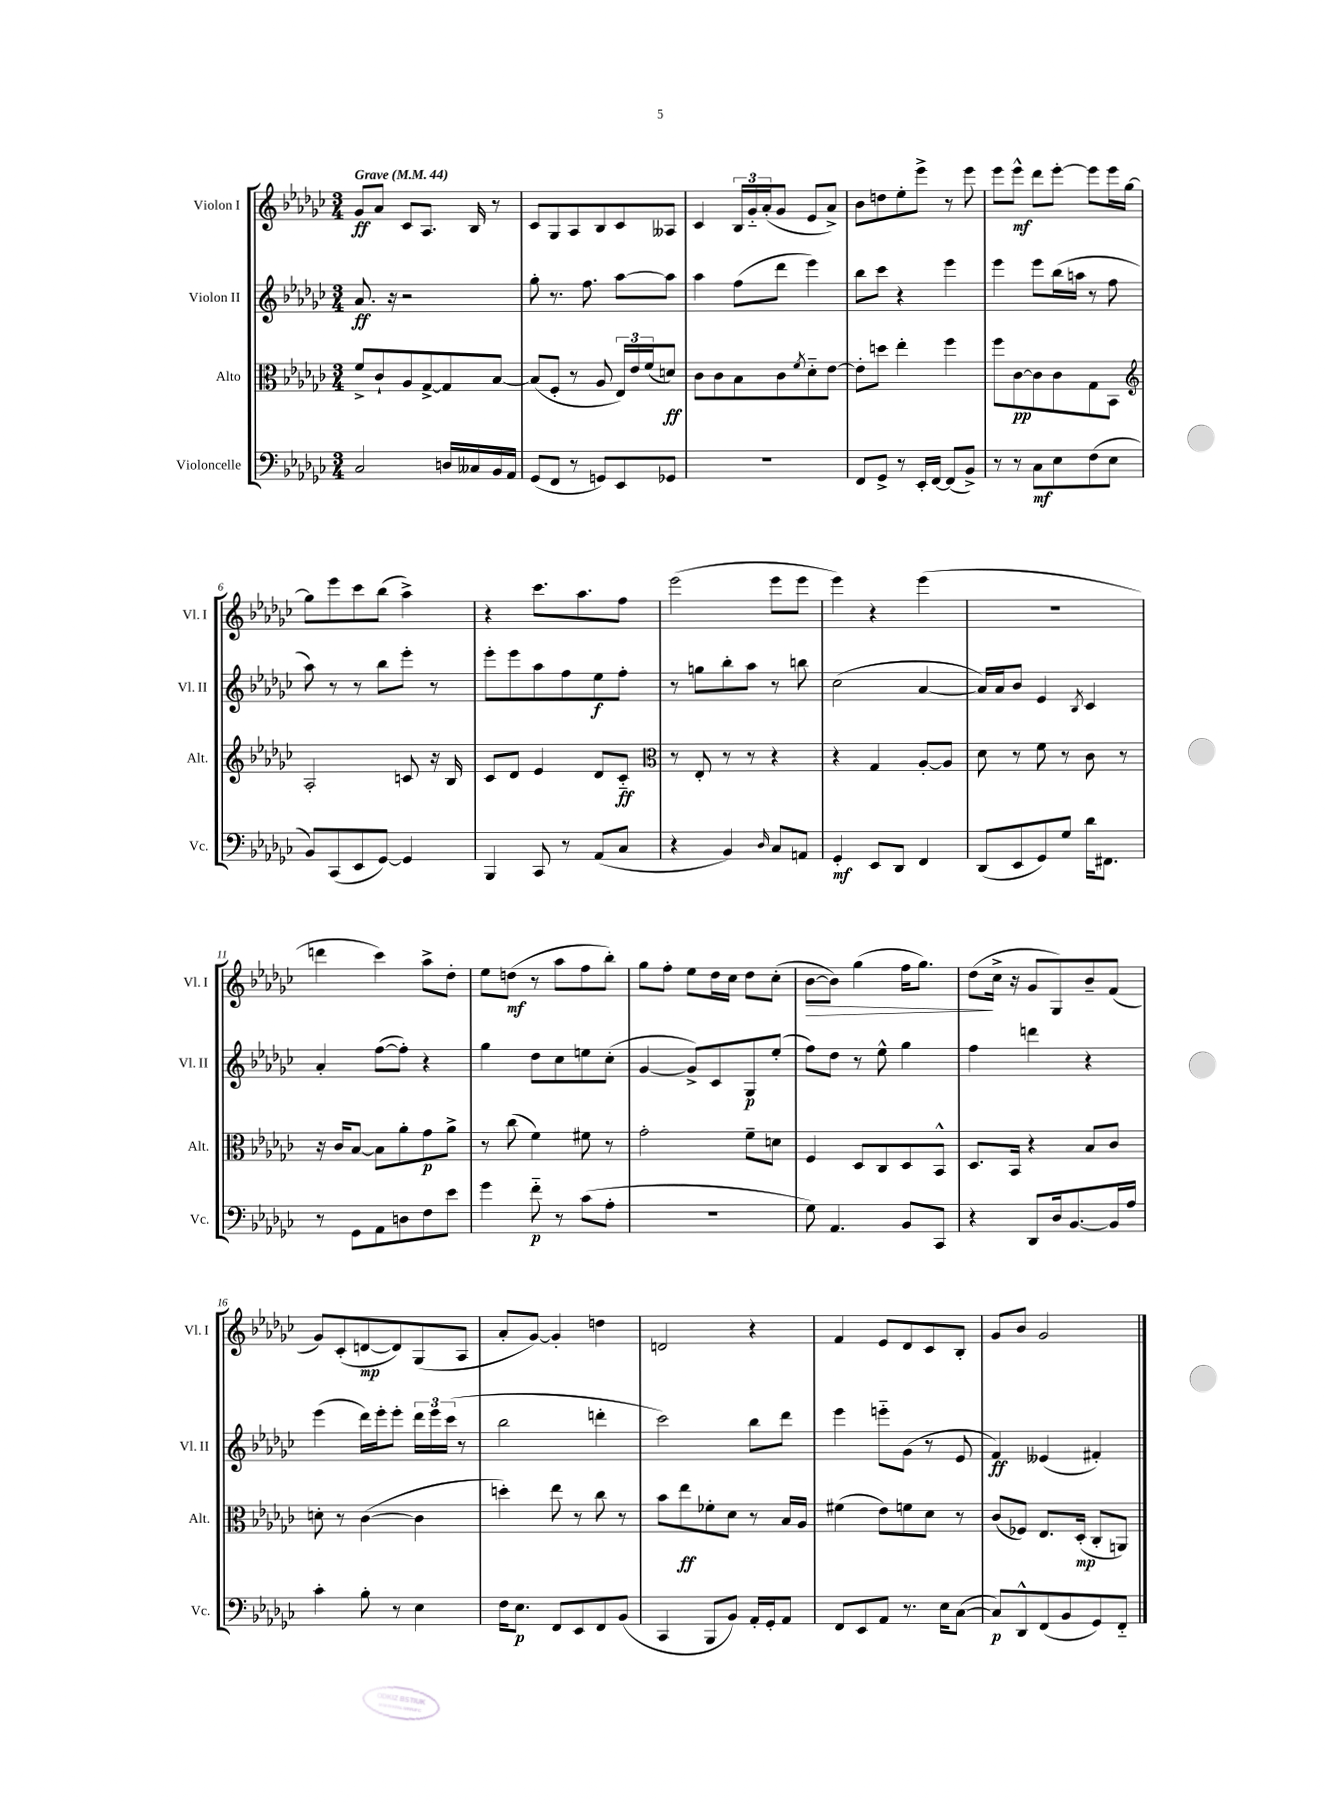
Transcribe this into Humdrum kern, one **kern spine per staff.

**kern	**dynam	**kern	**dynam	**kern	**dynam	**kern	**dynam
*part4	*part4	*part3	*part3	*part2	*part2	*part1	*part1
*staff4	*staff4	*staff3	*staff3	*staff2	*staff2	*staff1	*staff1
*I"Violoncelle	*	*I"Alto	*	*I"Violon II	*	*I"Violon I	*
*I'Vc.	*	*I'Alt.	*	*I'Vl. II	*	*I'Vl. I	*
*clefF4	*	*clefC3	*	*clefG2	*	*clefG2	*
*k[b-e-a-d-g-c-]	*	*k[b-e-a-d-g-c-]	*	*k[b-e-a-d-g-c-]	*	*k[b-e-a-d-g-c-]	*
*M3/4	*	*M3/4	*	*M3/4	*	*M3/4	*
*MM44	*	*MM44	*	*MM44	*	*MM44	*
=1	=1	=1	=1	=1	=1	=1	=1
!	!	!	!	!	!	!LO:TX:a:B:t=Grave	!
2C-/	.	8f^/L	.	8.a-/	ff	8g-/L	ff
.	.	8c-`/	.	.	.	8a-/J	.
.	.	.	.	16r	.	.	.
.	.	8A-/	.	2r	.	8c-/L	.
.	.	[8G-^/	.	.	.	8.A-/J	.
16Dn/LL	.	8G-/]	.	.	.	.	.
16C--X/	.	.	.	.	.	16B-/	.
16BB-/	.	[8B-/J	.	.	.	8r	.
16AA-/JJ	.	.	.	.	.	.	.
=2	=2	=2	=2	=2	=2	=2	=2
(8GG-/L	.	(8B-/L]	.	8gg-'\	.	8c-/L	.
8FF/J	.	8F'/J	.	8.r	.	8G-/	.
8r	.	8r	.	.	.	8A-/	.
.	.	.	.	8.ff\	.	.	.
8GGn/L)	.	8A-/	.	.	.	8B-/	.
8EE-/	.	24E-/LL)	.	[8aa-\L	.	8c-/	.
.	.	24e-/	.	.	.	.	.
.	.	(24f/J	.	.	.	.	.
8GG-X/J	.	8dn/J)	ff	8aa-\J]	.	8A--X/J	.
=3	=3	=3	=3	=3	=3	=3	=3
2.r	.	8c-\L	.	4aa-\	.	4c-/	.
.	.	8c-\	.	.	.	.	.
.	.	8B-\	.	(8ff\L	.	24B-/LL	.
.	.	.	.	.	.	24g-/	.
.	.	.	.	.	.	(24a-'/J	.
.	.	8c-\	.	8ddd-\J	.	8g-/J	.
.	.	8qf/	.	.	.	.	.
.	.	8d-\	.	4eee-\)	.	8e-/L	.
.	.	[8e-\J	.	.	.	8a-^/J)	.
=4	=4	=4	=4	=4	=4	=4	=4
8FF/L	.	8e-'\L]	.	8bb-\L	.	8b-\L	.
8GG-^/J	.	8ddn\J	.	8ccc-\J	.	8ddn\	.
8r	.	4ee-'\	.	4r	.	8ee-'\	.
16EE-'/LL	.	.	.	.	.	8eee-^\J	.
[16FF/JJ	.	.	.	.	.	.	.
(8FF/L]	.	4ff\	.	4eee-\	.	8r	.
8BB-^/J)	.	.	.	.	.	8eee-\	.
=5	=5	=5	=5	=5	=5	=5	=5
8r	.	8ff\L	.	4eee-\	.	8eee-\L	.
8r	.	[8c-\	pp	.	.	8eee-^^\J	mf
8C-\L	mf	8c-\]	.	8eee-\L	.	8ddd-\L	.
8E-\	.	8c-\	.	(16bb-\L	.	[8eee-'\J	.
.	.	.	.	16aan\JJ	.	.	.
(8F\	.	8G-\	.	8r	.	8eee-\L]	.
8E-\J	.	8BB-\J	.	8ff\	.	16eee-\L	.
.	.	.	.	.	.	[16gg-\JJ	.
!!LO:LB:g=z
=6	=6	=6	=6	=6	=6	=6	=6
*	*	*clefG2	*	*	*	*	*
8BB-/L)	.	2A-'/	.	8aa-\)	.	8gg-\L]	.
(8CC-/	.	.	.	8r	.	8eee-\	.
8EE-/	.	.	.	8r	.	8ccc-\	.
[8GG-/J)	.	.	.	8bb-\L	.	(8bb-\J	.
4GG-/]	.	8cn/	.	8eee-'\J	.	4aa-^\)	.
.	.	16r	.	8r	.	.	.
.	.	16B-/	.	.	.	.	.
=7	=7	=7	=7	=7	=7	=7	=7
4BBB-/	.	8c-/L	.	8eee-'\L	.	4r	.
.	.	8d-/J	.	8eee-\	.	.	.
8CC-/	.	4e-/	.	8aa-\	.	8.ccc-\L	.
8r	.	.	.	8ff\	.	.	.
.	.	.	.	.	.	8.aa-\	.
(8AA-/L	.	8d-/L	.	8ee-\	f	.	.
8C-/J	.	8c-/J	ff	8ff'\J	.	8ff\J	.
=8	=8	=8	=8	=8	=8	=8	=8
*	*	*clefC3	*	*	*	*	*
4r	.	8r	.	8r	.	(2eee-\	.
.	.	8E-'/	.	8ggn\L	.	.	.
4BB-/)	.	8r	.	8bb-'\	.	.	.
.	.	8r	.	8aa-\J	.	.	.
16qqD-/	.	.	.	.	.	.	.
8C-/L	.	4r	.	8r	.	8eee-\L	.
8AAn/J	.	.	.	8bbn\	.	8eee-\J	.
=9	=9	=9	=9	=9	=9	=9	=9
4GG-'/	mf	4r	.	(2cc-\	.	4eee-\)	.
8EE-/L	.	4G-/	.	.	.	4r	.
8DD-/J	.	.	.	.	.	.	.
4FF/	.	[8A-'/L	.	[4a-/	.	(4eee-\	.
.	.	8A-/J]	.	.	.	.	.
=10	=10	=10	=10	=10	=10	=10	=10
(8DD-/L	.	8d-\	.	16a-/LL])	.	2.r	.
.	.	.	.	16a-/J	.	.	.
8EE-/	.	8r	.	8b-/J	.	.	.
8GG-/)	.	8f\	.	4e-/	.	.	.
8G-/J	.	8r	.	.	.	.	.
.	.	.	.	8qB-/	.	.	.
16d-\KL	.	8c-\	.	4c-/	.	.	.
8.FF#X\J	.	.	.	.	.	.	.
.	.	8r	.	.	.	.	.
!!LO:LB:g=z
=11	=11	=11	=11	=11	=11	=11	=11
8r	.	16r	.	4a-'/	.	4dddn\	.
.	.	16c-/KL	.	.	.	.	.
8GG-\L	.	[8B-/J	.	.	.	.	.
8AA-\	.	8B-\L]	.	([8ff\L	.	4ccc-\)	.
8Dn\	.	8a-'\	.	8ff'\J])	.	.	.
8F\	.	8g-\	p	4r	.	8aa-^\L	.
8e-\J	.	8a-^\J	.	.	.	8dd-'\J	.
=12	=12	=12	=12	=12	=12	=12	=12
4g-\	.	8r	.	4gg-\	.	8ee-\L	.
.	.	(8cc-\	.	.	.	(8ddn\J	mf
8f\	p	4f\)	.	8dd-\L	.	8r	.
8r	.	.	.	8cc-\	.	8aa-\L	.
(8c-\L	.	8f#X\	.	8een\	.	8ff\	.
8A-'\J	.	8r	.	(8cc-'\J	.	8bb-'\J)	.
=13	=13	=13	=13	=13	=13	=13	=13
2.r	.	2g-'\	.	[4g-/	.	8gg-\L	.
.	.	.	.	.	.	8ff'\J	.
.	.	.	.	8g-^/L])	.	8ee-\L	.
.	.	.	.	8c-/	.	16dd-\L	.
.	.	.	.	.	.	16cc-\JJ	.
.	.	8f~\L	.	8G-/	p	8dd-\L	.
.	.	8dn\J	.	(8ee-'/J	.	(8cc-'\J	.
=14	=14	=14	=14	=14	=14	=14	=14
!	!	!	!	!	!	!	!LO:HP:b
8G-\)	.	4F/	.	8ff\L)	.	[8b-\L	>
4.AA-/	.	.	.	8dd-\J	.	8b-\J])	.
.	.	8D-/L	.	8r	.	(4gg-\	.
.	.	8C-/	.	8ee-^^\	.	.	.
8BB-/L	.	8D-/	.	4gg-\	.	16ff\KL	.
.	.	.	.	.	.	8.gg-\J)	.
8CC-/J	.	8BB-^^/J	.	.	.	.	.
=15	=15	=15	=15	=15	=15	=15	=15
4r	.	8.D-/L	.	4ff\	.	(8dd-\L	.
.	.	.	.	.	.	16cc-^\Jk	]
.	.	16BB-/Jk	.	.	.	16r	.
8DD-/L	.	4r	.	4dddn\	.	8g-/L	.
16D-/k	.	.	.	.	.	8G-/)	.
[8.BB-/	.	.	.	.	.	.	.
.	.	8B-/L	.	4r	.	8b-~/	.
16BB-/L]	.	8c-/J	.	.	.	(8f/J	.
16A-/JJ	.	.	.	.	.	.	.
!!LO:LB:g=z
=16	=16	=16	=16	=16	=16	=16	=16
4c-'\	.	8dn'\	.	(4eee-\	.	8g-/L)	.
.	.	8r	.	.	.	(8c-'/	.
8B-'\	.	([4c-\	.	16ddd-\LL)	.	[8dn/	mp
.	.	.	.	16eee-'\J	.	.	.
8r	.	.	.	8eee-'\J	.	8d/])	.
4E-\	.	4c-\]	.	24ddd-\LL	.	(8G-/	.
.	.	.	.	24eee-\	.	.	.
.	.	.	.	(24ccc-\JJ	.	.	.
.	.	.	.	8r	.	8A-/J	.
=17	=17	=17	=17	=17	=17	=17	=17
16F\KL	.	4ddn'\)	.	2bb-\	.	8a-'/L	.
8.E-\J	p	.	.	.	.	.	.
.	.	.	.	.	.	[8g-/J)	.
8FF/L	.	8ee-\	.	.	.	4g-'/]	.
8EE-/	.	8r	.	.	.	.	.
8FF/	.	8cc-\	.	4dddn'\	.	4ddn\	.
(8BB-/J	.	8r	.	.	.	.	.
=18	=18	=18	=18	=18	=18	=18	=18
4CC-/	.	8b-\L	.	2ccc-\)	.	2dn/	.
.	.	8ee-\	ff	.	.	.	.
8BBB-/L	.	8f-X'\	.	.	.	.	.
8BB-/J)	.	8d-\J	.	.	.	.	.
16AA-'/LL	.	8r	.	8bb-\L	.	4r	.
16GG-'/J	.	.	.	.	.	.	.
8AA-/J	.	16B-/LL	.	8ddd-\J	.	.	.
.	.	16A-/JJ	.	.	.	.	.
=19	=19	=19	=19	=19	=19	=19	=19
8FF/L	.	(4f#X\	.	4eee-\	.	4f/	.
8EE-/	.	.	.	.	.	.	.
8AA-/J	.	8e-\L)	.	8eeen\L	.	8e-/L	.
8.r	.	8fn\	.	(8g-\J	.	8d-/	.
.	.	8d-\J	.	8r	.	8c-/	.
16E-\KL	.	.	.	.	.	.	.
([8C-\J	.	8r	.	8e-/	.	8B-'/J	.
=20	=20	=20	=20	=20	=20	=20	=20
8C-/L])	p	(8c-/L	.	4f/)	ff	8g-/L	.
8DD-^^/	.	8F-X/J)	.	.	.	8b-/J	.
(8FF/	.	8.E-/L	.	(4e--X/	.	2g-/	.
8BB-/	.	.	.	.	.	.	.
.	.	(16D-'/Jk	mp	.	.	.	.
8GG-/)	.	8C-'/L	.	4f#X'/)	.	.	.
8FF/J	.	8AAn/J)	.	.	.	.	.
==	==	==	==	==	==	==	==
*-	*-	*-	*-	*-	*-	*-	*-
